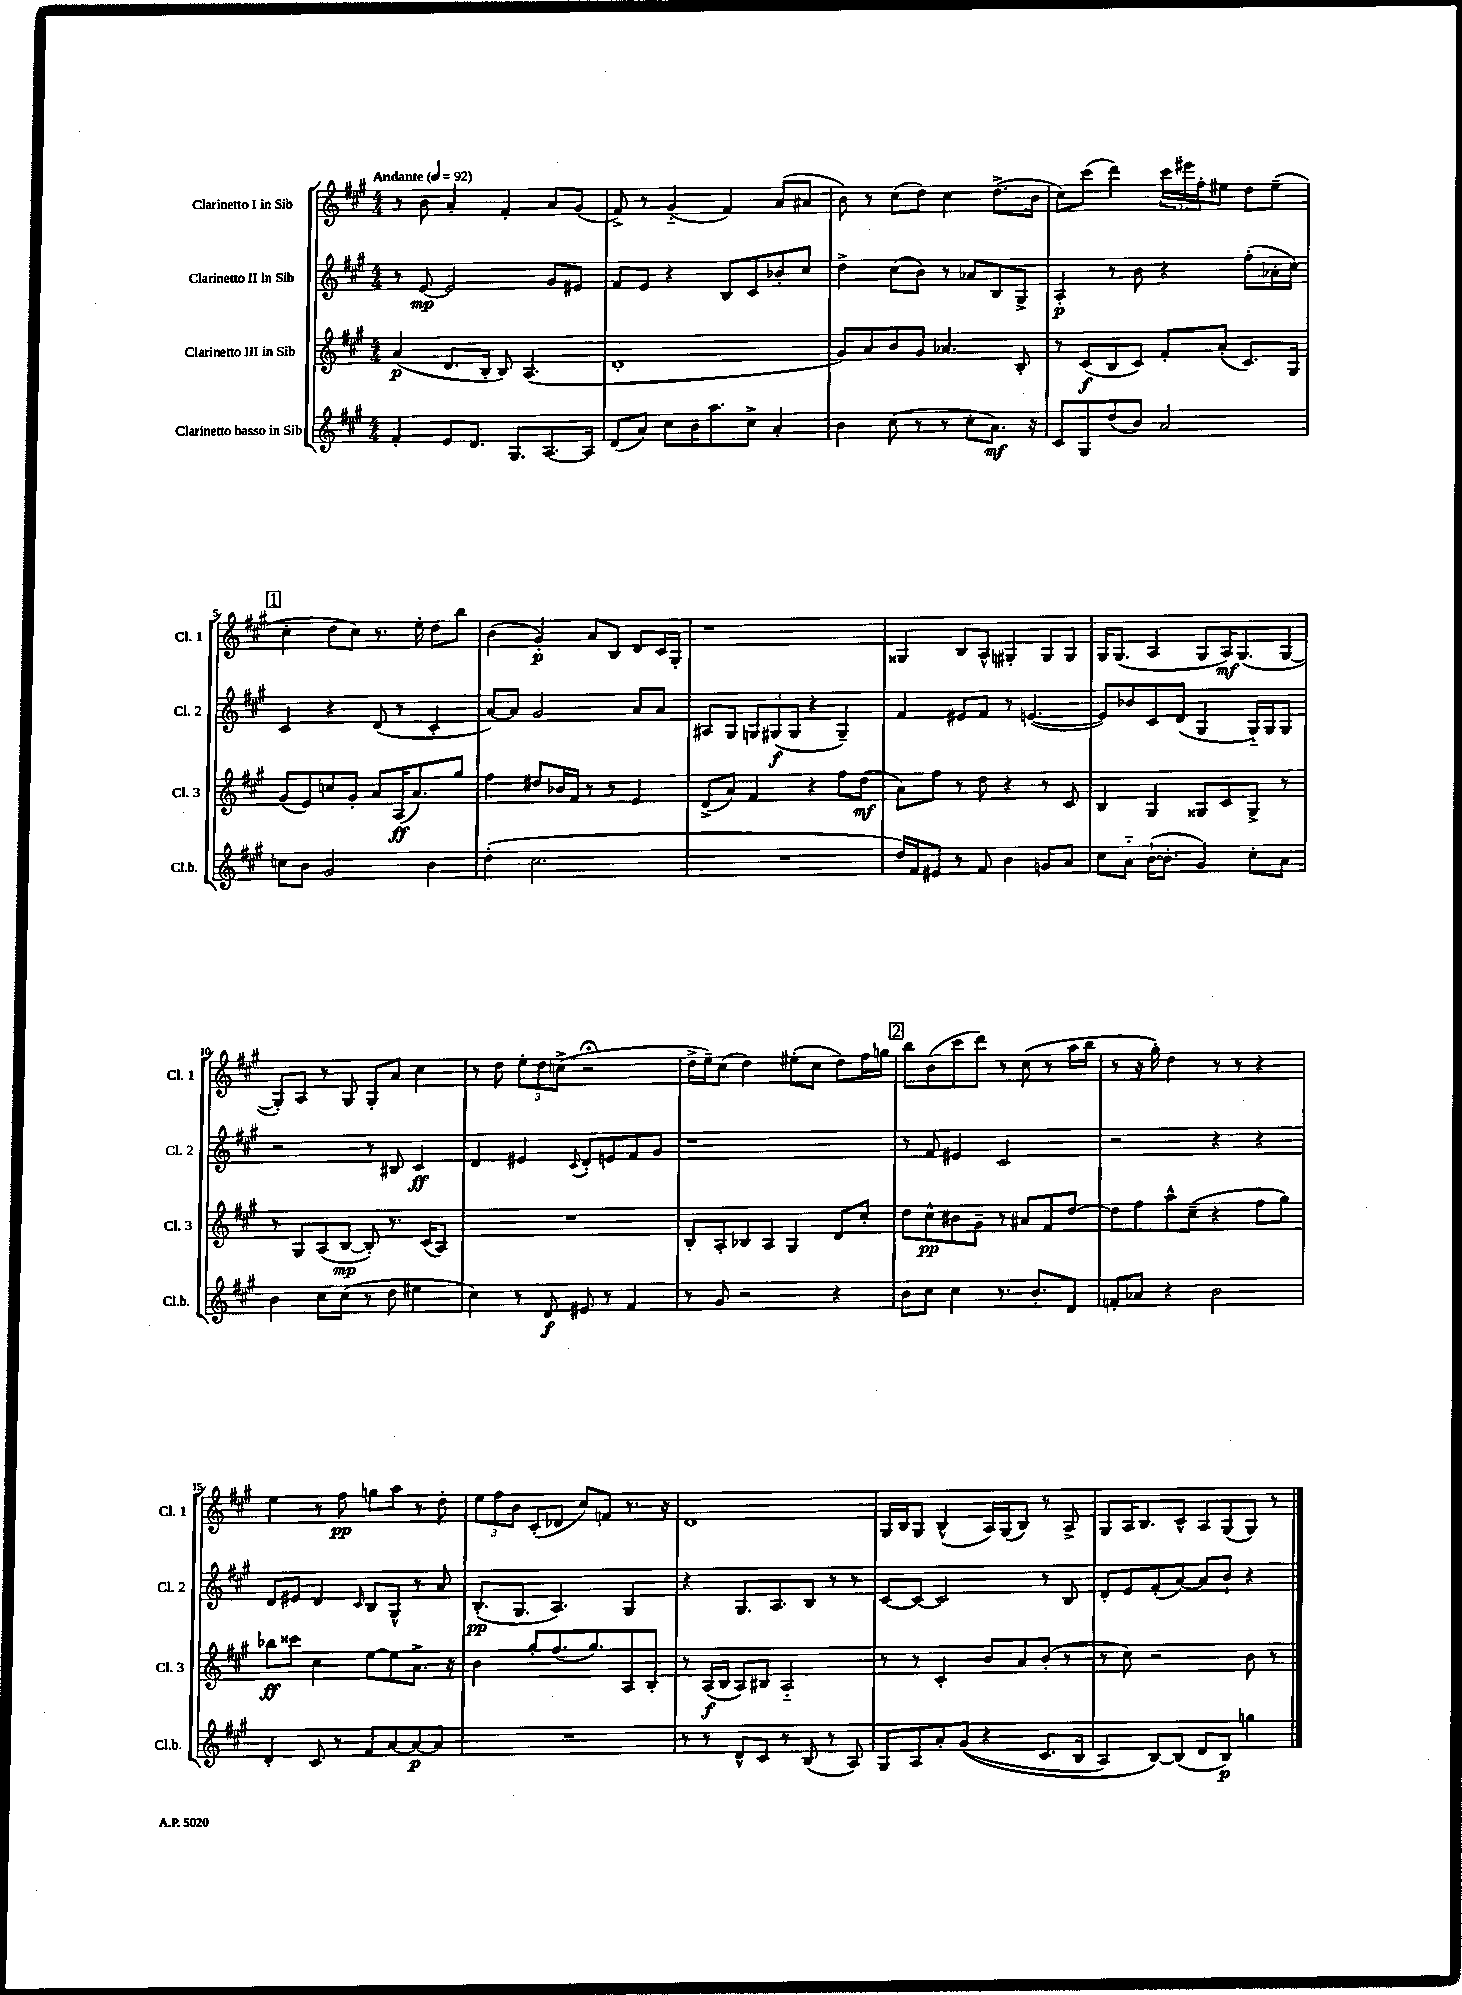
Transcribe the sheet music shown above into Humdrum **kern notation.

**kern	**kern	**kern	**kern
*staff4	*staff3	*staff2	*staff1
*clefG2	*clefG2	*clefG2	*clefG2
*k[f#c#g#]	*k[f#c#g#]	*k[f#c#g#]	*k[f#c#g#]
*M4/4	*M4/4	*M4/4	*M4/4
*MM92	*MM92	*MM92	*MM92
4f#'	(4a	8r	8r
.	.	[8e	8b
8e	8.d	2e]	4a'
8.d	.	.	.
.	16B'	.	.
.	8B)	.	4f#'
8.G#	.	.	.
.	(4.A	.	.
[8.A	.	8g#	8a
.	.	8e#	(8g#
16A]	.	.	.
=	=	=	=
(8d	1d'	8f#	8f#^)
8a)	.	8e	8r
8cc#	.	4r	(4g#'~
16b	.	.	.
8.aa	.	.	.
.	.	8B	4f#)
8cc#^	.	8c#	.
4a'	.	8b-'	(8a
.	.	8cc#	8a#
=	=	=	=
4b	8g#)	4dd^	8b)
.	8a	.	8r
(8cc#	8b	(8cc#	(8cc#
8r	8g#	8b)	8dd)
8r	4.a-	8r	4cc#
8cc#'	.	8a-	.
8.a)	.	8B	(8.dd^
.	8B'	8G#^	.
16r	.	.	16b
=	=	=	=
8c#	8r	4A'	8cc#)
8G#	(8c#	.	(8ccc#
(8dd	8B	8r	4ddd)
8b)	8c#)	8b	.
2a	8f#'	4r	24ccc#
.	.	.	24eee#
.	.	.	24ff#'
.	(8a'	.	8ee#
.	8.c#)	(8ff#'	8dd
.	.	16a-'	(8ee#~
.	16G#	16cc#)	.
=	=	=	=
8cc	(8g#	4c#	4cc#'
8b	8e)	.	.
2g#	8cc	4r	8dd
.	8g#'	.	8cc#)
.	8a	(8d	8.r
.	(16A	8r	.
.	8.a)	.	16ee'
4b	.	4c#'	8dd
.	8gg#	.	8bb
=	=	=	=
(4dd'	4ff#	[8a)	(4b
.	.	8a]	.
2.cc#	8dd#	2g#	4g#')
.	16b-	.	.
.	16f#	.	.
.	8r	.	8a
.	8r	.	8B
.	4e	8a	8d
.	.	8a	16c#
.	.	.	16G#'
=	=	=	=
1r	(8d^	8A#	1r
.	8a)	8G#	.
.	4f#	12G	.
.	.	(12G#	.
.	.	12G#	.
.	4r	4r	.
.	8ff#	4G#~)	.
.	(8dd	.	.
=	=	=	=
16dd)	8a)	4f#	4G##
16f#	.	.	.
8e#	8ff#	.	.
8r	8r	8e#	8B
8f#	8dd	8f#	8A^^
4b	4r	8r	4G#'
.	.	([4.e	.
8g	8r	.	8G#
8a	8c#	.	8G#
=	=	=	=
8cc#	4B	8e])	16G#
.	.	.	(8.G#
8a'~	.	8b-	.
([16b`	4G#	8c#	4A
8.b']	.	.	.
.	.	(8d	.
4g#)	8G##	4G#	8G#
.	8c#	.	16A)
.	.	.	(8.G#
8cc#'	8G##^	16G#'~)	.
.	.	16G#	.
8a	8r	8G#	[8G#
=	=	=	=
4b	8r	2r	8G#'])
.	8G#	.	8A
8cc#	(8A	.	8r
(8cc#	[8B	.	8G#
8r	8B'])	8r	8G#'
8dd	8.r	8B#	8a
4ee#	.	4c#	4cc#
.	(16c#	.	.
.	8A)	.	.
=	=	=	=
4cc#)	1r	4d	8r
.	.	.	8dd
8r	.	4e#	12ee'
.	.	.	12dd
8d	.	.	.
.	.	.	(12cc^
.	.	8qqc#	.
8e#	.	8d'	2r;
8r	.	8e	.
4f#	.	8f#	.
.	.	8g#	.
=	=	=	=
8r	8B'	1r	16dd^
.	.	.	16ee~)
8g#	8A'	.	(8cc#
2r	8B-	.	4dd)
.	8A	.	.
.	4G#	.	(8ee#'
.	.	.	8cc#
4r	8d	.	8dd)
.	8cc#'	.	16ff#
.	.	.	16gg
=	=	=	=
8b	8dd	8r	8bb
8cc#	8cc#^^	8f#	(8b
4cc#	8b#	4e#	8ccc#
.	8g#~	.	8ddd)
8.r	8r	2c#	8r
.	8a#	.	(8cc#
8.b'	.	.	.
.	8f#	.	8r
8d	[8dd	.	16aa
.	.	.	16bb
=	=	=	=
8f'	8dd]	2r	8r
8a-	8ff#	.	16r
.	.	.	16gg#')
4r	8aa^^	.	4dd
.	(8cc#~	.	.
2b	4r	4r	8r
.	.	.	8r
.	8ff#	4r	4r
.	8gg#)	.	.
=	=	=	=
4d'	8bb-	8d	4ee
.	8ccc##	8e#	.
8c#	4cc#	4d	8r
8r	.	.	8ff#
.	.	16qqc#	.
8f#	[8ee	8B	8gg
[8a	8ee]	8G#^^	8aa
8a_	8.a^	8r	8r
8a]	.	8a	8dd'
.	16r	.	.
=	=	=	=
1r	4b	(8.B'	12ee
.	.	.	12ff#
.	.	.	12b
.	.	8.G#	.
.	8gg#'	.	(8c#'
.	(8.ff#	4.A)	8d-
.	.	.	8cc#)
.	8.gg#)	.	.
.	.	.	8f
.	8A	4G#	8.r
.	8B'	.	.
.	.	.	16r
=	=	=	=
8r	8r	4r	1d
8r	(16A	.	.
.	16B	.	.
8d^^	8A)	8.G#	.
8c#	8B#	.	.
.	.	8.A	.
8r	2A'~	.	.
(8B	.	8B	.
8r	.	8r	.
8A)	.	8r	.
=	=	=	=
8G#	8r	[8c#	16G#
.	.	.	16B
8A	8r	8c#_	8G#
8a'	4c#'	2c#]	(4B^^
&((8g#	.	.	.
4r	8b	.	16A)
.	.	.	(16G#
.	8a	.	8B)
8.c#	(8b'	8r	8r
.	8r	8B	8A^
16B	.	.	.
=	=	=	=
4A)	8r	8d'	8G#
.	8cc#)	8e	16A
.	.	.	8.B
[8B&)	2r	(8f#'	.
(8B]	.	[8a)	8c#^^
8d	.	8a]	8A
8B)	.	8b`	(8G#
4gg	8b	4r	8G#)
.	8r	.	8r
==	==	==	==
*-	*-	*-	*-
